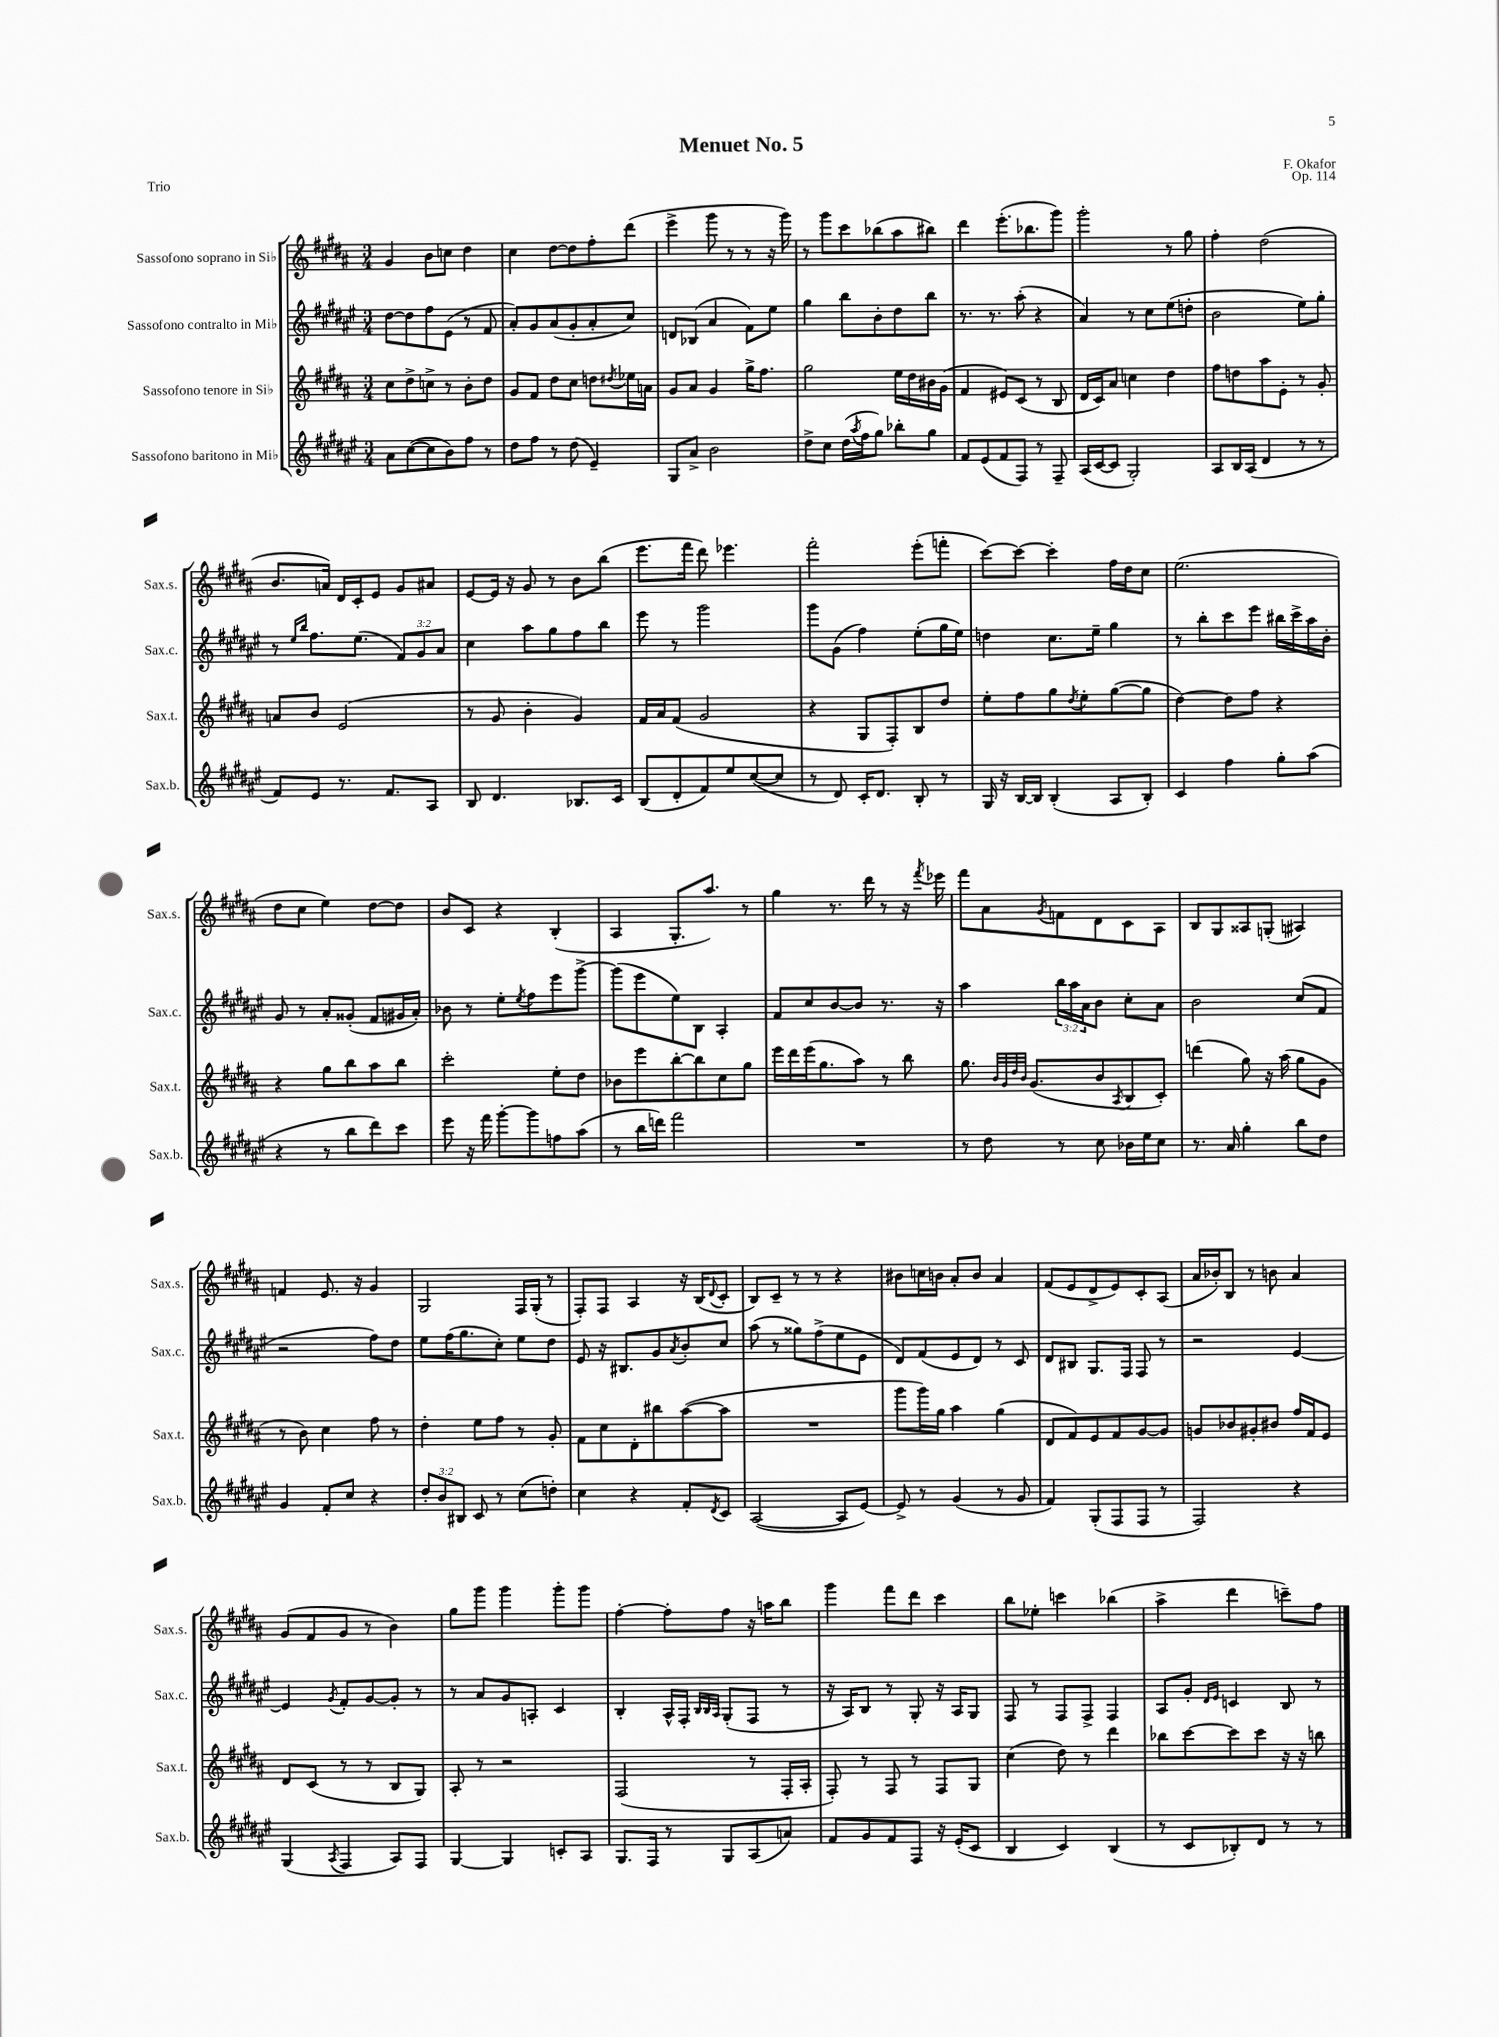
\header { title = "Menuet No. 5" composer = "F. Okafor" opus = "Op. 114" piece = "Trio" }
<<
\new StaffGroup <<
\new Staff = "s0" \with { instrumentName = "Sassofono soprano in Sib" shortInstrumentName = "Sax.s." } {
    \clef treble \key b \major \numericTimeSignature \time 3/4
    gis'4 b'8 c''8 dis''4 |
    cis''4 dis''8~ dis''8 fis''8-. dis'''8( |
    e'''4-> gis'''8 r8 r8 r16 gis'''16) |
    r8 gis'''8 cis'''8 bes''8( ais''8 bis''8) |
    dis'''4 e'''8.-.( bes''8. gis'''8) |
    gis'''2-. r8 gis''8 |
    fis''4-. dis''2( |
    b'8. a'16) dis'16 cis'16-. e'8 gis'8 ais'8 |
    e'8~ e'16 r16 gis'8 r8 b'8 b''8( |
    e'''8. fis'''16 dis'''8) ees'''4. |
    fis'''2-. e'''8-.( f'''8-. |
    cis'''8~) cis'''8~ cis'''4-. fis''16 dis''16 cis''8 |
    e''2.( |
    dis''8 cis''8 e''4) dis''8~ dis''8 |
    b'8 cis'8 r4 b4-.( |
    ais4 gis8.-. ais''8.) r8 |
    gis''4 r8. dis'''16 r8 r16 \acciaccatura { fis'''8 } ees'''16 |
    fis'''8 ais'8 \acciaccatura { gis'8 } f'8 dis'8 cis'8 ais8 |
    b8 gis8 aisis8 g8-.( ais4) |
    f'4 e'8. r16 gis'4 |
    gis2 fis16 gis16-.( r8 |
    fis8-.) fis8 ais4 r16 b16( \appoggiatura { dis'8 } cis'8-. |
    b8) cis'8-- r8 r8 r4 |
    bis'8 c''16 b'16 ais'8-. b'8 ais'4 |
    fis'8( e'8 dis'8-> e'8) cis'8-. ais8( |
    ais'16 bes'16-.) b8 r8 b'8 ais'4 |
    gis'8( fis'8 gis'8 r8 b'4) |
    gis''8 gis'''8 gis'''4 gis'''8-. gis'''8 |
    fis''4~-. fis''8-. fis''8 r16 a''16 b''8 |
    gis'''4 fis'''8 dis'''8 cis'''4 |
    b''8 ees''8-. c'''4 bes''4( |
    ais''4-> dis'''4 c'''8--) fis''8 \bar "|." |
}
\new Staff = "s1" \with { instrumentName = "Sassofono contralto in Mib" shortInstrumentName = "Sax.c." } {
    \clef treble \key fis \major \numericTimeSignature \time 3/4 \override Staff.TupletNumber.text = #tuplet-number::calc-fraction-text
    dis''8~ dis''8 fis''8 eis'8( r8 fis'8 |
    ais'8-.) gis'8 ais'8( gis'8-. ais'8-. cis''8) |
    d'8 bes8( ais'4 fis'8) eis''8 |
    gis''4 b''8 b'8-. dis''8 b''8 |
    r8. r8. ais''8-.( r4 |
    ais'4) r8 cis''8 eis''8( d''8-. |
    b'2 eis''8) gis''8-. |
    r8 \grace { eis''16 b''16 } fis''8. eis''8.( \tuplet 3/2 { fis'8) gis'8 ais'8 } |
    cis''4 ais''8 gis''8 fis''8 b''8 |
    eis'''8 r8 gis'''2 |
    gis'''8 gis'8( fis''4) eis''8-.( gis''16 eis''16) |
    d''4 cis''8. eis''16-- gis''4 |
    r8 b''8-. cis'''8 eis'''8 bis''16 cis'''16-> ais''16 b'16-. |
    gis'8 r8 ais'8-. gisis'8-.( fis'8 gis'16 ais'16-.) |
    bes'8 r8 eis''8-. \acciaccatura { eis''8 } fis''8 eis'''8 gis'''8~-> |
    gis'''8( eis'''8 eis''8) b8 ais4-. |
    fis'8 cis''8 b'8~ b'8 r8. r16 |
    ais''4 \tuplet 3/2 { b''16 ais''16 ais'16 } b'8 cis''8-. ais'8 |
    b'2 cis''8( fis'8 |
    r2 fis''8) dis''8 |
    eis''8 fis''16( gis''8. cis''8-.) eis''8 dis''8 |
    eis'8 r16 bis8. gis'8 \acciaccatura { ais'8 } b'8-. cis''8 |
    ais''8( r8 gisis''8) fis''8->( eis''8 eis'8 |
    dis'8) fis'8( eis'8 dis'8) r8 cis'8 |
    dis'8 bis8 gis8. fis16 fis8 r8 |
    r2 eis'4~ |
    eis'4 \acciaccatura { gis'8 } fis'8-. gis'8~ gis'8-. r8 |
    r8 ais'8 gis'8 a8-. cis'4 |
    b4-. ais16-^ fis16-. \grace { b32 b32 ais32 } gis8-.( fis8 r8 |
    r16 ais16) b8 r8 gis8-. r16 ais16 gis8 |
    fis8 r8 fis8 fis8-> fis4 |
    ais8 gis'8-. \grace { dis'16 eis'16 } c'4 b8 r8 \bar "|." |
}
\new Staff = "s2" \with { instrumentName = "Sassofono tenore in Sib" shortInstrumentName = "Sax.t." } {
    \clef treble \key b \major \numericTimeSignature \time 3/4
    cis''8 dis''8-> c''8-> r8 b'8-. dis''8 |
    gis'8 fis'8 dis''8 cis''8 d''8 \acciaccatura { dis''8 } ees''16 a'16 |
    gis'8 ais'8 gis'4 gis''16-> fis''8. |
    gis''2 e''16 dis''16 bis'16 gis'16( |
    fis'4 eis'8) cis'8( r8 b8 |
    dis'16 cis'16) ais'8 c''4 dis''4 |
    fis''8 d''8 ais''8 e'8-. r8 gis'8-. |
    a'8 b'8 e'2( |
    r8 gis'8 b'4-. gis'4) |
    fis'16 ais'16 fis'8( gis'2 |
    r4 gis8 fis8-.) b8 dis''8 |
    e''8-. fis''8 gis''8 \acciaccatura { dis''8 } e''8-. gis''8~( gis''8 |
    dis''4~) dis''8 fis''8 r4 |
    r4 gis''8 b''8 ais''8 b''8 |
    cis'''2-. e''8-. dis''8 |
    bes'8 e'''8 b''8~-. b''8 cis''8 gis''8 |
    e'''16 dis'''16 e'''16( gis''8. ais''8) r8 b''8 |
    gis''8. \grace { b'32 gis'32 dis''32 b'32 } gis'8.( b'8 \acciaccatura { ais8 } b8 cis'8-.) |
    d'''4( gis''8) r16 ais''16( gis''8 gis'8 |
    r8 b'8) cis''4 fis''8 r8 |
    dis''4-. e''8 fis''8 r8 gis'8-. |
    fis'8 cis''8 dis'8-. bis''8 ais''8~( ais''8 |
    R2. |
    gis'''8 gis'''16) gis''16 ais''4 gis''4( |
    dis'8 fis'8) e'8 fis'8 gis'8~ gis'8 |
    g'8 bes'8 gis'8-. bis'8 fis''16 fis'16 e'8 |
    dis'8 cis'8( r8 r8 b8 gis8) |
    ais8-. r8 r2 |
    fis2( r8 fis16-. ais16-. |
    fis8-.) r8 fis8 r8 fis8 gis8 |
    cis''4( dis''8) r8 dis'''4 |
    bes''8 cis'''8~ cis'''8 cis'''8 r16 r16 b''8 \bar "|." |
}
\new Staff = "s3" \with { instrumentName = "Sassofono baritono in Mib" shortInstrumentName = "Sax.b." } {
    \clef treble \key fis \major \numericTimeSignature \time 3/4 \override Staff.TupletNumber.text = #tuplet-number::calc-fraction-text
    ais'8 cis''8~( cis''8 b'8) fis''8 r8 |
    dis''8 fis''8 r8 dis''8( eis'4--) |
    gis8 ais'8-> b'2 |
    dis''8-> cis''8 dis''16( \acciaccatura { ais''8 } fis''16 gis''8) bes''8-. gis''8 |
    fis'8 eis'8( fis'8 fis8) r8 fis8-- |
    ais16( cis'16~ cis'8 gis2-.) |
    ais8 b16 ais16( dis'4 r8 r8 |
    fis'8) eis'8 r8. fis'8. ais8 |
    b8 dis'4. bes8. cis'16 |
    b8( dis'8-. fis'8) eis''8 cis''8~( cis''8 |
    r8 dis'8) cis'16-. dis'8. b8-. r8 |
    gis16 r16 b16~ b16 b4-.( ais8 b8-.) |
    cis'4 fis''4 gis''8-. ais''8( |
    r4 r8 b''8 dis'''8) cis'''8 |
    eis'''8 r16 fis'''16 gis'''8~-. gis'''8 f''8 ais''8( |
    r8 b''16 d'''16) fis'''2 |
    R2. |
    r8 dis''8 r8 cis''8 bes'16 eis''16 cis''8 |
    r8. ais'16 gis''4-. b''8 dis''8 |
    gis'4 fis'8-. cis''8 r4 |
    \tuplet 3/2 { dis''8-. b'8 bis8 } cis'8 r8 cis''8( d''8-.) |
    cis''4 r4 fis'8-. \acciaccatura { dis'8 } cis'8 |
    ais2~( ais8 eis'8~) |
    eis'8-> r8 gis'4( r8 gis'8 |
    fis'4) gis8-.( fis8 fis8 r8 |
    fis2) r4 |
    gis4( \acciaccatura { ais8 } fis4 ais8) fis8 |
    gis4~ gis4 c'8-. ais8 |
    gis8. fis16 r8 gis8 ais8( a'8) |
    fis'8 gis'8 fis'8 fis8 r16 eis'16-.( cis'8 |
    b4 cis'4) b4( |
    r8 cis'8 bes8-.) dis'8 r8 r8 \bar "|." |
}
>>
>>
\layout { \context { \Score \remove "Bar_number_engraver" } }
